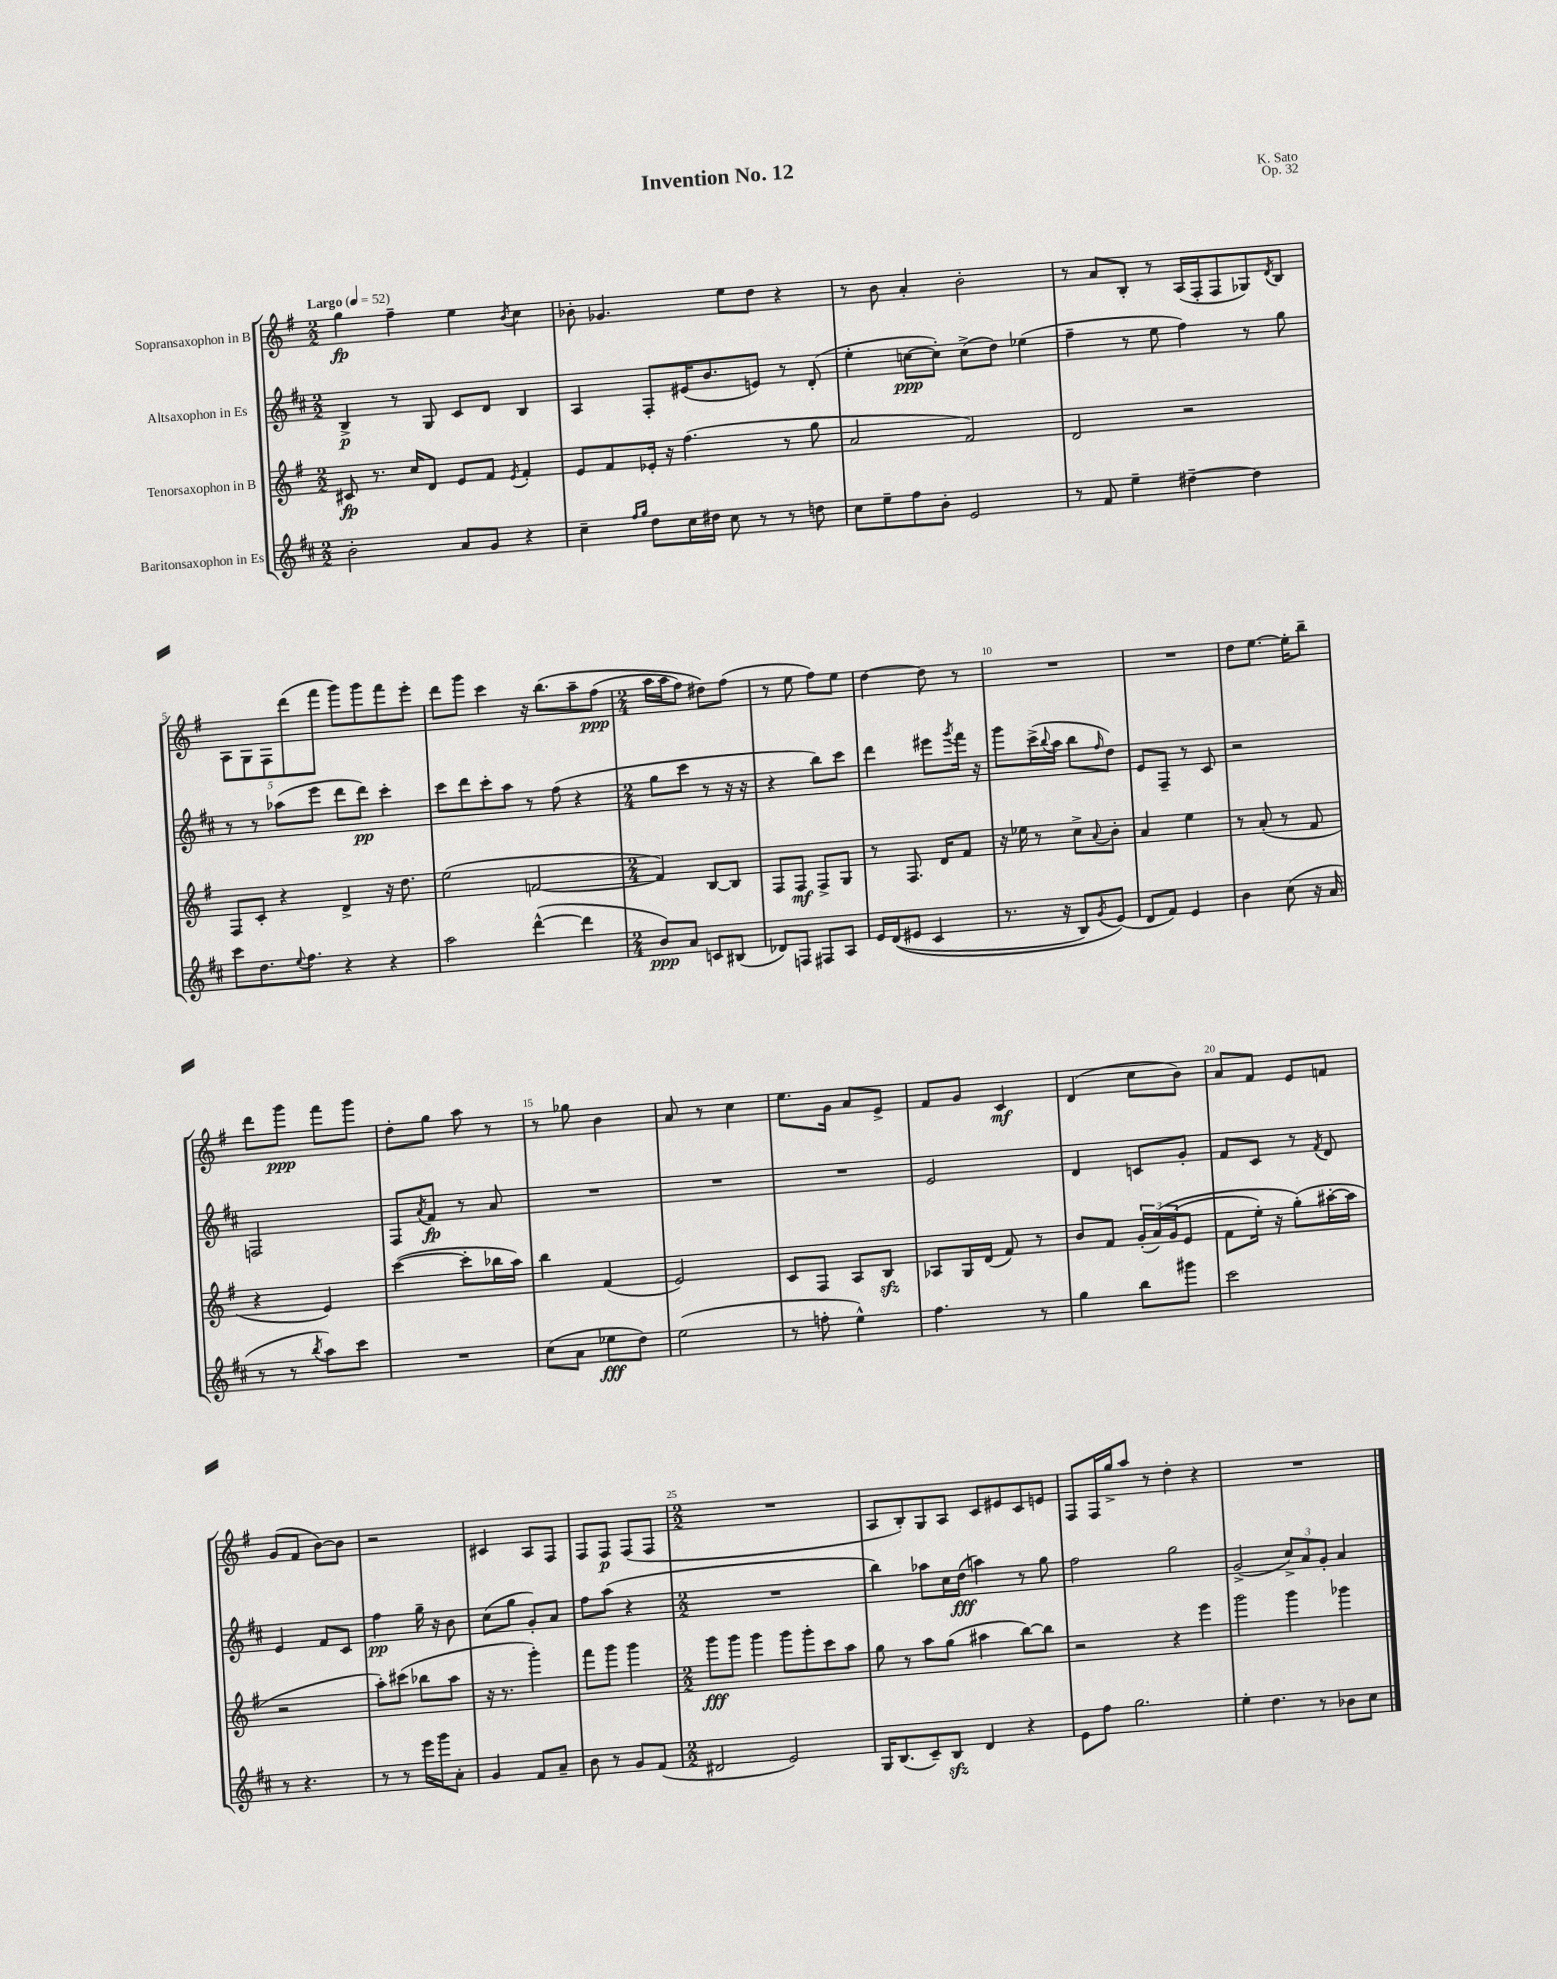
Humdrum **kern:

**kern	**dynam	**kern	**dynam	**kern	**dynam	**kern	**dynam
*part4	*part4	*part3	*part3	*part2	*part2	*part1	*part1
*staff4	*staff4	*staff3	*staff3	*staff2	*staff2	*staff1	*staff1
*I"Baritonsaxophon in Es	*	*I"Tenorsaxophon in B	*	*I"Altsaxophon in Es	*	*I"Sopransaxophon in B	*
*clefG2	*	*clefG2	*	*clefG2	*	*clefG2	*
*k[f#c#]	*	*k[f#]	*	*k[f#c#]	*	*k[f#]	*
*M2/2	*	*M2/2	*	*M2/2	*	*M2/2	*
*MM52	*	*MM52	*	*MM52	*	*MM52	*
=1	=1	=1	=1	=1	=1	=1	=1
!	!	!	!	!	!	!LO:TX:a:B:t=Largo	!
2b'\	.	8c#X/	fp	4B^/	p	4gg\	fp
.	.	8.r	.	.	.	.	.
.	.	.	.	8r	.	4ff#~\	.
.	.	16cc/KL	.	.	.	.	.
.	.	8d/J	.	8G/	.	.	.
8a/L	.	8e/L	.	8c#/L	.	4ee\	.
8g/J	.	8f#/J	.	8d/J	.	.	.
.	.	8qe/	.	.	.	8qb/	.
4r	.	4f#'/	.	4B/	.	4cc\	.
=2	=2	=2	=2	=2	=2	=2	=2
4cc#~\	.	8e/L	.	4A/	.	8b-X'\	.
.	.	8f#/	.	.	.	4.g-X/	.
16qqff#/LL	.	.	.	.	.	.	.
16qqgg/JJ	.	.	.	.	.	.	.
8dd\L	.	16e-X'/Jk	.	8F#'/L	.	.	.
.	.	16r	.	.	.	.	.
16cc#\L	.	(4.ff#\	.	(16e#X/K	.	.	.
16dd#X\JJ	.	.	.	8.b/	.	.	.
8cc#\	.	.	.	.	.	8ee\L	.
8r	.	.	.	8en/J)	.	8dd\J	.
8r	.	8r	.	8r	.	4r	.
8ddn\	.	8gg\	.	(8d'/	.	.	.
=3	=3	=3	=3	=3	=3	=3	=3
8cc#\L	.	2a/	.	4ee'\	.	8r	.
8ee~\	.	.	.	.	.	8b\	.
8ff#\	.	.	.	[8ccn\L	ppp	4a'/	.
8b'\J	.	.	.	8cc'\J])	.	.	.
2e/	.	2f#/)	.	(8cc^\L	.	2b'\	.
.	.	.	.	8dd\J)	.	.	.
.	.	.	.	(4ee-X\	.	.	.
=4	=4	=4	=4	=4	=4	=4	=4
8r	.	2d/	.	4ff#~\	.	8r	.
8f#/	.	.	.	.	.	8a/L	.
4ee~\	.	.	.	8r	.	8B'/J	.
.	.	.	.	8ee\	.	8r	.
[4dd#X~\	.	2r	.	4ff#\)	.	(16A/LL	.
.	.	.	.	.	.	16F#'/J	.
.	.	.	.	.	.	8F#/	.
4dd#\]	.	.	.	8r	.	8G-X/)	.
.	.	.	.	.	.	8qd/	.
.	.	.	.	8gg\	.	8B/J	.
!!LO:LB:g=z
=5	=5	=5	=5	=5	=5	=5	=5
8ccc#\L	.	8F#/L	.	8r	.	10A\L	.
.	.	.	.	.	.	10G\	.
8.dd\	.	8c'/J	.	8r	.	.	.
.	.	.	.	.	.	10F#\	.
.	.	4r	.	(8aa-X\L	.	.	.
.	.	.	.	.	.	(10ddd\	.
8qqee/	.	.	.	.	.	.	.
8.ff#\J	.	.	.	.	.	.	.
.	.	.	.	8eee\J	.	.	.
.	.	.	.	.	.	10fff#\J	.
4r	.	4d^/	.	8ddd\L	.	8ggg\L)	.
.	.	.	.	8ddd\J)	pp	8ggg\	.
4r	.	16r	.	4ccc#'\	.	8fff#\	.
.	.	8.dd\	.	.	.	.	.
.	.	.	.	.	.	8eee'\J	.
=6	=6	=6	=6	=6	=6	=6	=6
2aa\	.	(2ee\	.	8ccc#\L	.	8ddd\L	.
.	.	.	.	8ddd\	.	8ggg\J	.
.	.	.	.	8ccc#'\	.	4ccc\	.
.	.	.	.	8aa\J	.	.	.
([4ddd^^\	.	[2fn/	.	8r	.	16r	.
.	.	.	.	.	.	(8.bb\L	.
.	.	.	.	(8ff#\	.	.	.
4ddd\]	.	.	.	4r	.	8aa~\	.
.	.	.	.	.	.	(8ff#\J	ppp
=7	=7	=7	=7	=7	=7	=7	=7
*M2/4	*	*M2/4	*	*M2/4	*	*M2/4	*
8b/L)	ppp	4f/])	.	8gg\L	.	16aa\LL	.
.	.	.	.	.	.	16aa\J	.
8a/J	.	.	.	8ccc#\J	.	8ff#\J)	.
8cn/L	.	[8B/L	.	8r	.	8dd#X\L)	.
(8B#X/J	.	8B/J]	.	16r	.	(8ff#\J	.
.	.	.	.	16r	.	.	.
=8	=8	=8	=8	=8	=8	=8	=8
8d-X/L)	.	8F#/L	.	4r	.	8r	.
8Fn/J	.	8F#/J	mf	.	.	8ee\	.
8F#X/L	.	8F#^/L	.	8bb\L)	.	8ff#\L)	.
8A/J	.	8G/J	.	8ccc#\J	.	8ee\J	.
=9	=9	=9	=9	=9	=9	=9	=9
16e/LL	.	8r	.	4ddd\	.	[4dd\	.
((16d/J	.	.	.	.	.	.	.
8e#X/J	.	8.F#/	.	.	.	.	.
4c#/	.	.	.	8eee#X\L	.	8dd\]	.
.	.	16d/KL	.	.	.	.	.
.	.	.	.	8qggg/	.	.	.
.	.	8f#/J	.	16fff#\Jk	.	8r	.
.	.	.	.	16r	.	.	.
=10	=10	=10	=10	=10	=10	=10	=10
8.r	.	16r	.	8ggg\L	.	2r	.
.	.	16ee-X\	.	.	.	.	.
.	.	8r	.	(16ccc#^\L	.	.	.
.	.	.	.	8qqbb/	.	.	.
16r	.	.	.	16aa\JJ	.	.	.
8B/L)	.	8cc^\L	.	8bb\L	.	.	.
8qg/	.	8qqa/	.	16qqff#/	.	.	.
(8e/J)	.	8b'\J	.	8dd\J)	.	.	.
=11	=11	=11	=11	=11	=11	=11	=11
8d/L	.	4a/	.	8e/L	.	2r	.
8f#/J)	.	.	.	8F#~/J	.	.	.
4e/	.	4ee\	.	8r	.	.	.
.	.	.	.	8c#/	.	.	.
=12	=12	=12	=12	=12	=12	=12	=12
4b\	.	8r	.	2r	.	8dd\L	.
.	.	(8a'/	.	.	.	[8.ee\J	.
(8cc#\	.	8r	.	.	.	.	.
.	.	.	.	.	.	16ee'\KL]	.
16r	.	8f#/	.	.	.	8bb~\J	.
16a/	.	.	.	.	.	.	.
!!LO:LB:g=z
=13	=13	=13	=13	=13	=13	=13	=13
8r	.	4r	.	2Fn/	.	8ddd\L	.
8r	.	.	.	.	.	8ggg\J	ppp
8qbb/	.	.	.	.	.	.	.
8aa\L)	.	4e/)	.	.	.	8fff#\L	.
8ccc#\J	.	.	.	.	.	8ggg\J	.
=14	=14	=14	=14	=14	=14	=14	=14
2r	.	([4ccc\	.	8F#/L	.	8dd'\L	.
.	.	.	.	8qa/	.	.	.
.	.	.	.	8f#/J	fp	8gg\J	.
.	.	8ccc'\L]	.	8r	.	8aa\	.
.	.	16bb-X\L	.	8a/	.	8r	.
.	.	16aa\JJ)	.	.	.	.	.
=15	=15	=15	=15	=15	=15	=15	=15
(8cc#\L	.	4bb\	.	2r	.	8r	.
8a\J	.	.	.	.	.	8gg-X\	.
8ee-X\L	fff	(4f#/	.	.	.	4b\	.
8dd\J)	.	.	.	.	.	.	.
=16	=16	=16	=16	=16	=16	=16	=16
(2ee\	.	2e/)	.	2r	.	8a/	.
.	.	.	.	.	.	8r	.
.	.	.	.	.	.	4cc\	.
=17	=17	=17	=17	=17	=17	=17	=17
8r	.	8c/L	.	2r	.	8.ee\L	.
8ffn'\	.	8F#/J	.	.	.	.	.
.	.	.	.	.	.	16g\Jk	.
4ee^^\)	.	8A/L	.	.	.	8a/L	.
.	.	8Bzz/J	.	.	.	8e^/J	.
=18	=18	=18	=18	=18	=18	=18	=18
4.ff#\	.	8A-X/L	.	2e/	.	8f#/L	.
.	.	16G/L	.	.	.	8g/J	.
.	.	(16d/JJ	.	.	.	.	.
.	.	8f#/)	.	.	.	4c/	mf
8r	.	8r	.	.	.	.	.
=19	=19	=19	=19	=19	=19	=19	=19
4gg\	.	8b/L	.	4d/	.	(4d/	.
.	.	8f#/J	.	.	.	.	.
8bb\L	.	(24g'/LL	.	8cn/L	.	8cc\L	.
.	.	(24a/)	.	.	.	.	.
.	.	(24g/J	.	.	.	.	.
8ggg#X\J	.	8e/J	.	8g'/J	.	8b\J)	.
=20	=20	=20	=20	=20	=20	=20	=20
2ccc#\	.	8f#\L	.	8f#/L	.	8a/L	.
.	.	16ee'\Jk)	.	8c#/J	.	8f#/J	.
.	.	16r	.	.	.	.	.
.	.	(8gg'\L)	.	8r	.	8e/L	.
.	.	.	.	8qf#/	.	.	.
.	.	[16aa#X'\L	.	8d/	.	8fn/J	.
.	.	16aa#\JJ]	.	.	.	.	.
!!LO:LB:g=z
=21	=21	=21	=21	=21	=21	=21	=21
8r	.	2r	.	4e/	.	(8g/L	.
4.r	.	.	.	.	.	8f#/J	.
.	.	.	.	8f#/L	.	[8b\L)	.
.	.	.	.	8c#/J	.	8b\J]	.
=22	=22	=22	=22	=22	=22	=22	=22
8r	.	8aa'\L)	.	4ff#\	pp	2r	.
8r	.	(8ccc#X\J	.	.	.	.	.
16eee\LL	.	8bb-X\L	.	16gg~\	.	.	.
16ggg\J	.	.	.	16r	.	.	.
8a'\J	.	8aa\J	.	8b\	.	.	.
=23	=23	=23	=23	=23	=23	=23	=23
4g/	.	16r	.	(8cc#\L	.	4c#X/	.
.	.	8.r	.	.	.	.	.
.	.	.	.	8gg\J	.	.	.
8f#/L	.	4ggg'\)	.	8g'/L)	.	8A/L	.
8a~/J	.	.	.	8a/J	.	8F#/J	.
=24	=24	=24	=24	=24	=24	=24	=24
8b\	.	8fff#\L	.	8ff#\L	.	8F#/L	.
8r	.	8ggg\J	.	(8aa\J	.	8F#/J	p
8g/L	.	4ggg\	.	4r	.	(8F#/L	.
(8f#/J	.	.	.	.	.	8F#/J	.
=25	=25	=25	=25	=25	=25	=25	=25
*M2/2	*	*M2/2	*	*M2/2	*	*M2/2	*
2d#X/	.	8ggg\L	fff	1r	.	1r	.
.	.	8ggg\J	.	.	.	.	.
.	.	4ggg\	.	.	.	.	.
2e/)	.	8ggg\L	.	.	.	.	.
.	.	8ggg'\	.	.	.	.	.
.	.	8ccc\	.	.	.	.	.
.	.	8aa\J	.	.	.	.	.
=26	=26	=26	=26	=26	=26	=26	=26
16G/KL	.	8gg\	.	4bb\)	.	8A/L	.
(8.B/	.	.	.	.	.	.	.
.	.	8r	.	.	.	8B'/)	.
8c#~/)	.	8aa\L	.	8aa-X\L	.	8G/	.
8Bzz/J	.	(8gg\J	.	16cc#\L	.	8A/J	.
.	.	.	.	(16dd\JJ	fff	.	.
4d/	.	4aa#X\	.	4aan\)	.	8c/L	.
.	.	.	.	.	.	8e#X/	.
4r	.	[8bb\L)	.	8r	.	8c/	.
.	.	8bb\J]	.	8gg\	.	8en/J	.
=27	=27	=27	=27	=27	=27	=27	=27
8e\L	.	2r	.	2ff#\	.	8F#/L	.
8ff#\J	.	.	.	.	.	16F#/L	.
.	.	.	.	.	.	16gg^/J	.
2.gg\	.	.	.	.	.	8aa/J	.
.	.	.	.	.	.	8r	.
.	.	4r	.	2gg\	.	4dd'\	.
.	.	4eee\	.	.	.	4r	.
=28	=28	=28	=28	=28	=28	=28	=28
4ee'\	.	2ggg\	.	(2g^/	.	1r	.
4.dd\	.	.	.	.	.	.	.
.	.	4ggg\	.	12cc#^/L)	.	.	.
.	.	.	.	12a/	.	.	.
8r	.	.	.	.	.	.	.
.	.	.	.	12g'/J	.	.	.
8b-X\L	.	4ggg-X\	.	4a/	.	.	.
8cc#\J	.	.	.	.	.	.	.
==	==	==	==	==	==	==	==
*-	*-	*-	*-	*-	*-	*-	*-
